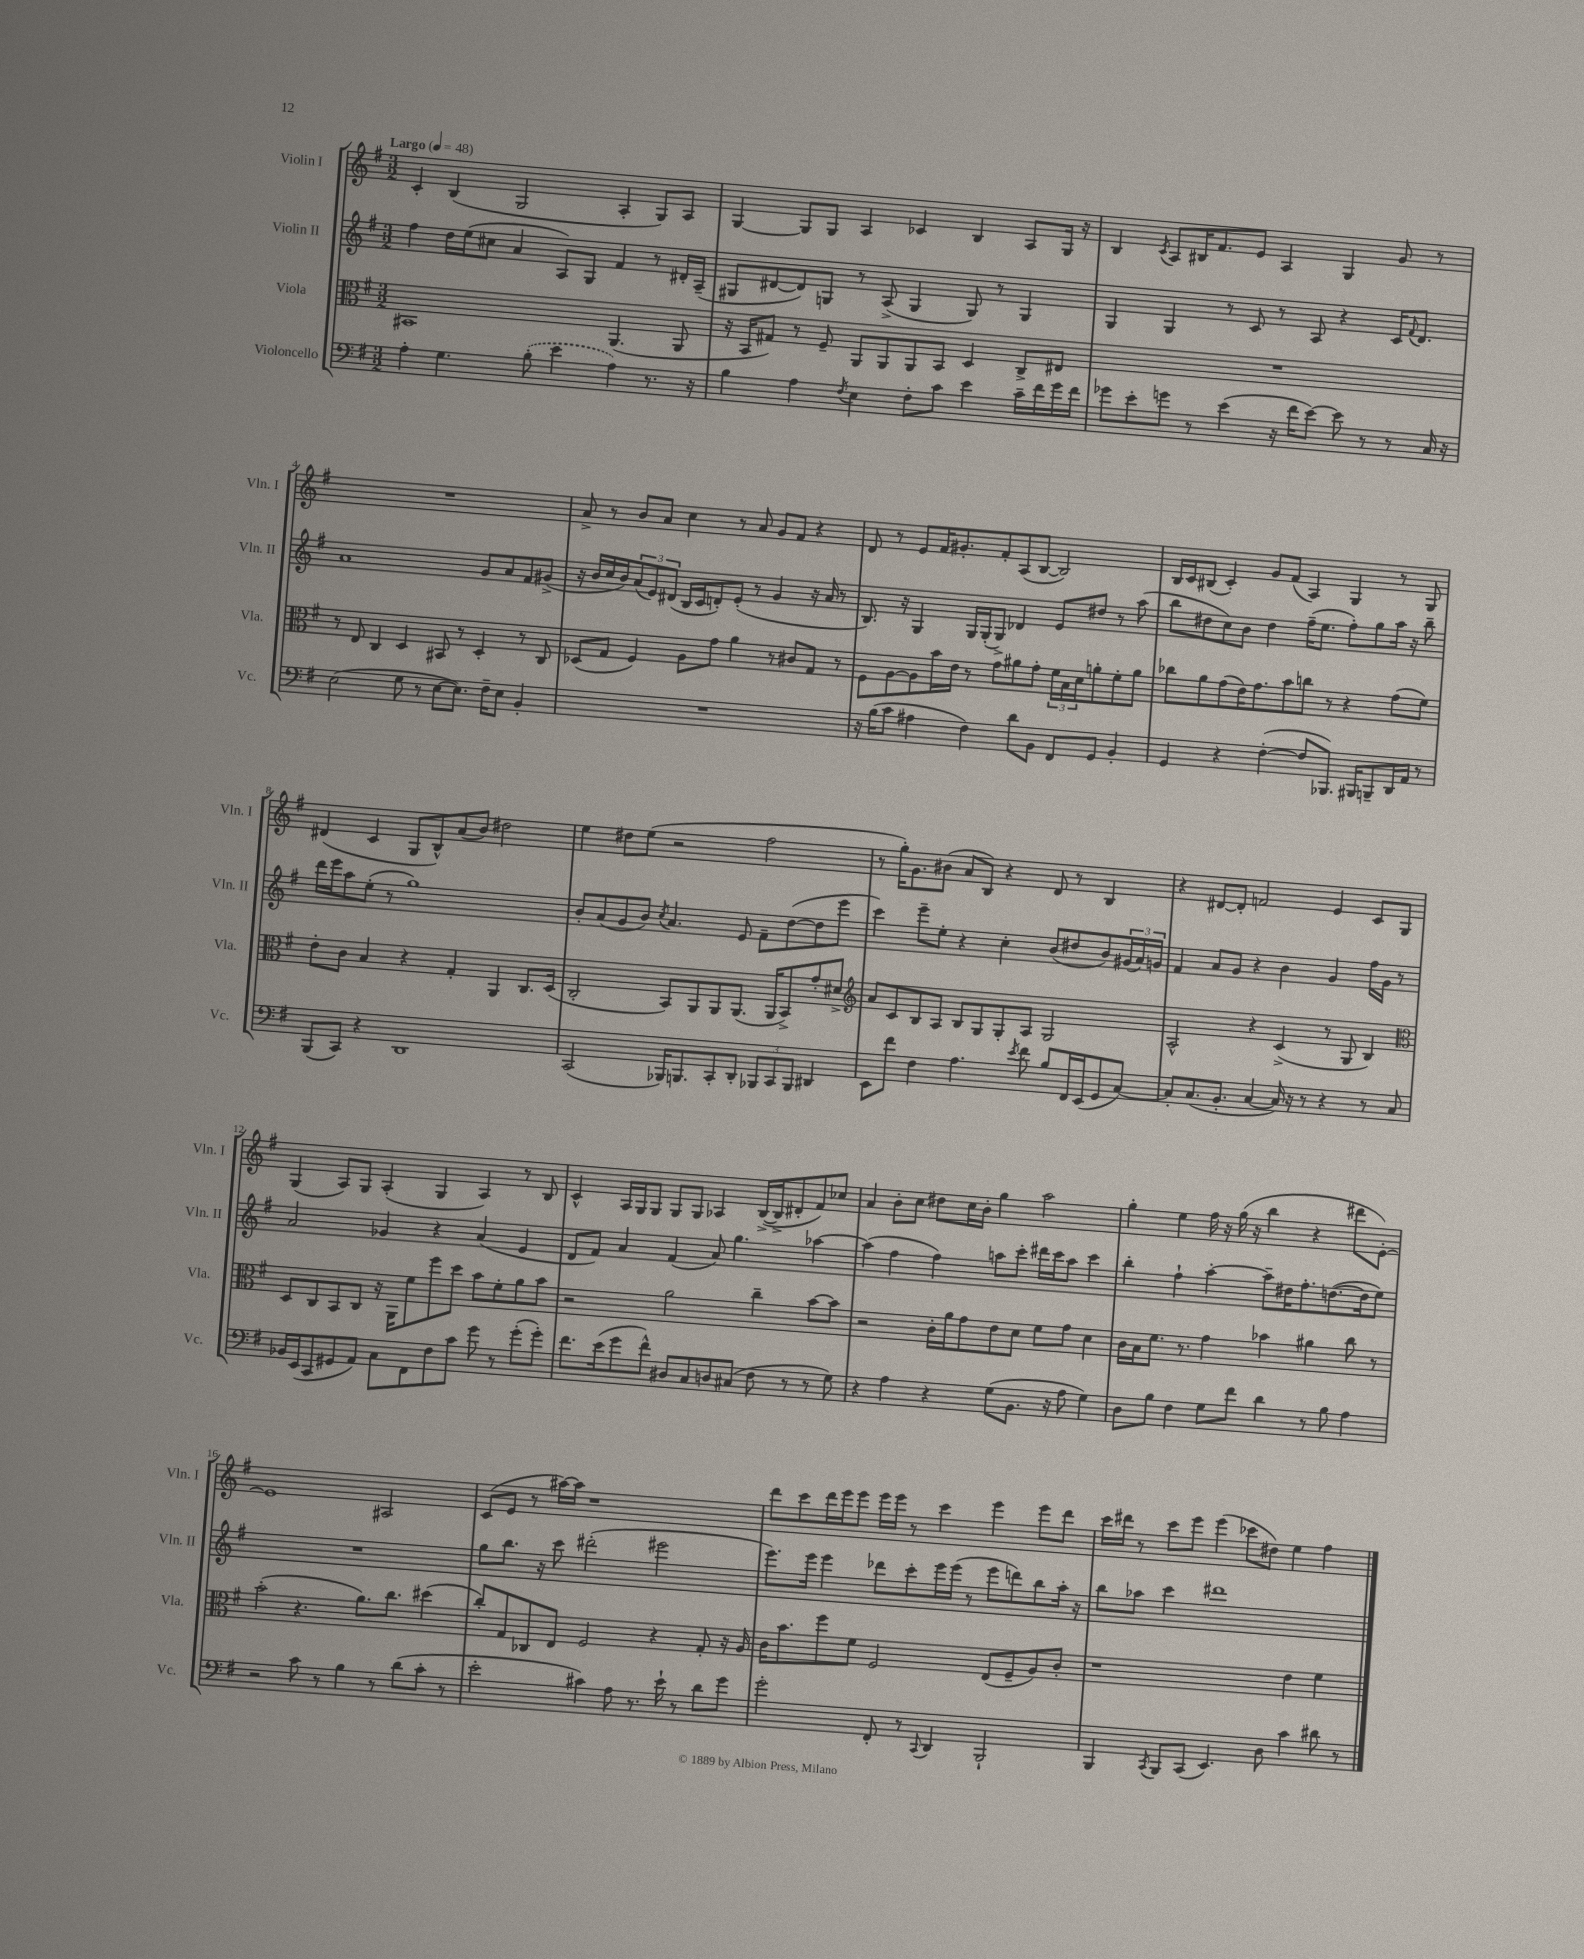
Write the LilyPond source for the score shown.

<<
\new StaffGroup <<
\new Staff = "s0" \with { instrumentName = "Violin I" shortInstrumentName = "Vln. I" } {
    \clef treble \key g \major \numericTimeSignature \time 3/2 \tempo "Largo" 4 = 48
    c'4-. b4( g2 a4-. g8) a8 |
    g4~ g8 g8 a4 ces'4 b4 a8 g16 r16 |
    b4 \acciaccatura { c'8 } a8 bis16 fis'8. e'8 a4 g4 g'8 r8 |
    R1. |
    a'8-> r8 b'8 a'8 c''4 r8 a'8 g'8 fis'8 r4 |
    d'8 r8 e'8 fis'16 gis'8.-. fis'8-. a8( b8~ b2) |
    b16 c'16 bis8( c'4-.) g'8 fis'8( a4) g4 r8 g8 |
    dis'4( c'4 g8 b8-^) a'8( b'8) dis''2 |
    e''4 dis''8 e''8( r2 fis''2 |
    r8 g''16-.) g'8. bis'8( a'8 b8) r4 d'8 r8 b4 |
    r4 dis'8~ dis'8-. f'2 e'4 c'8 g8 |
    g4( a8) g8 a4-.( g4 a4) r8 b8 |
    c'4-^ a16 g16 g8 g8 g8 aes4 b16~->( b16-> dis'8-. fis'8) ces''8 |
    a'4 b'8-. c''8 dis''8 c''16 b'16-. g''4 a''2 |
    g''4-. e''4 fis''16 r16 g''16( r16 b''4 r4 dis'''8 e'8~-.) |
    e'1 ais2 |
    c'8( e'8 r8 ais''16~) ais''16 r1 |
    d'''8 c'''8 d'''16 e'''16 e'''8 e'''16 e'''16 r8 c'''4 e'''4 e'''8 d'''8 |
    c'''16 dis'''16 r8 c'''8 e'''8 e'''4( ces'''8 dis''8) e''4 fis''4 \bar "|." |
}
\new Staff = "s1" \with { instrumentName = "Violin II" shortInstrumentName = "Vln. II" } {
    \clef treble \key g \major \numericTimeSignature \time 3/2
    fis''4 d''16 e''16( cis''8 a'4 a8) g8 fis'4 r8 dis'16-. a16--( |
    gis8 dis'8~ dis'8) g8 r8 a8->( g4 g8) r8 g4 |
    g4 g4 r8 c'8 r8 a8 r4 c'16 \appoggiatura { fis'8 } d'8. |
    a'1 g'8 a'8 fis'8 gis'8->( |
    r16 b'16 c''16 b'16) \tuplet 3/2 { a'8( e'8) dis'8( } b16 c'16 d'8-.) e'8-.( r8 g'4 r16 a'16 r8 |
    b8.) r16 g4 g16 g16-.( g8->) des'4 e'8 dis''8 r8 a''8( |
    b''8 dis''8 c''8) b'8 dis''4 fis''16--( e''8. fis''8-.) g''8 a''16 r16 b''8-- |
    d'''16 e'''16 a''8 e''8-.( r8 g''1) |
    b'8-. a'8( g'8 b'8) \acciaccatura { c''8 } a'4. e'8 fis'8-- d''8~( d''8 e'''8 |
    c'''4) e'''8-- e''8-. r4 c''4-. b'8( dis''8 b'8) \tuplet 3/2 { gis'16( a'16) g'16 } |
    fis'4 a'8 g'8 r4 b'4 g'4 fis''16 g'16 r8 |
    a'2 ges'4 r4 a'4( e'4 |
    d'8 fis'8) a'4 fis'4( a'8) g''4. aes''4~ |
    aes''4( fis''4 fis''4) a''8 c'''8-. dis'''16 c'''16 a''8 c'''4 |
    b''4-. fis''4-! a''4~-. a''8-- dis''16 fis''8.-. d''8.~( d''16 e''8) |
    R1. |
    g''8 b''8. r16 c'''8 dis'''2-.( eis'''2 |
    e'''8.) e'''16 e'''4 des'''8 c'''8-. e'''16 e'''16( r8 e'''8 d'''8) b''8 a''16-. r16 |
    b''8 aes''8 c'''4 dis'''1 \bar "|." |
}
\new Staff = "s2" \with { instrumentName = "Viola" shortInstrumentName = "Vla." } {
    \clef alto \key g \major \numericTimeSignature \time 3/2
    bis,1 a,4.( a,8 |
    r16 b,16 gis8) r8 fis8-- a,8 a,8 a,8 b,8 d4 c8-> eis8 |
    R1. |
    r8 e8 c4 d4 bis,8 r8 d4-. r8 c8 |
    des8( g8 fis4) a8 g'8 a'4 r8 cis'8 g8 r8 |
    fis8 a8~ a8 b'16 e'16 r8 g'8 ais'8 g'8-. \tuplet 3/2 { fis'16 b16 d'16 } a'8-. fis'8-. a'8 |
    ces''8 a'8 g'8( e'16) g'8. b'8 c''8 r8 r4 g'8( fis'8) |
    e'8-. c'8 b4 r4 g4-. a,4 c8. d16( |
    c2-. b,8) a,8 a,8 a,8.( a,16 b,8->) g'8-. dis'8-> |
    \clef treble a'8 c'8 b8 a8 b8 g8 g8-. a8 g2 |
    a2-^ r4 c'4->( r8 g8 b4) |
    \clef alto d8 c8 b,8 c8 r16 a,16 fis'8 fis''8 d''8 b'8 fis'8-. a'8 b'8 |
    r2 a'2 c''4-- b'8~ b'8 |
    r2 c'16-. a'16 g'8 e'8 d'8 fis'8 g'8 d'4 |
    c'16 b16 fis'8. r8. g'4 bes'4 ais'4 c''8 r8 |
    b'2-.( r4. a'8.) c''8. dis''4( |
    c''8-.) g8 ces8 e8 fis2 r4 g8-. r16 a16 |
    c'16 b'8. fis''8 fis'8 fis2 e8( fis8-- a8) c'8-. |
    r1 e'4 fis'4 \bar "|." |
}
\new Staff = "s3" \with { instrumentName = "Violoncello" shortInstrumentName = "Vc." } {
    \clef bass \key g \major \numericTimeSignature \time 3/2
    a4-. g4. \once \slurDashed b8-.( e'4 a4) r8. r16 |
    b4 a4 \acciaccatura { fis8 } e4 fis8-. c'8 e'4 c'16-- fis'16 g'16 fis'16 |
    ges'8 e'8-. g'8 r8 e'4( r16 fis'16 e'8~) e'8 r8 r8 c16 r16 |
    e2( g8 r8 e8~ e8.) fis16-- e8 b,4-. |
    R1. |
    r16 b16( c'8 ais4 fis4) d'8 b,8 fis,8 g,8 b,4-. |
    g,4 r4 fis4~-.( fis8 bes,,8.) bis,,16 b,,8-- d,16 a,16 r8 |
    b,,8( c,8) r4 d,1 |
    c,2( bes,,16) b,,8. c,8-. d,8-. \tuplet 3/2 { bes,,8 c,8 bes,,8 } dis,4 |
    e,8 fis'8 fis4 a4. \acciaccatura { e'8 } fis'8 b8 fis,16 e,16( g,8 c8~) |
    c8-. c8.( b,8.-. c4~ c16) r16 r8 r4 r8 c8 |
    bes,16 e,16( c,8 gis,8 a,8) c8 fis,8 fis8 c'8 g'8 r8 g'8-.( g'8-.) |
    fis'8. e'16( g'8 fis'8-^) dis8 c8 d8 cis8( fis8 r8 r8 g8) |
    r4 a4 r4 g8( b,8. r16 a8 g4) |
    d8 b8 fis4 g8 fis'8 d'4 r8 b8 a4 |
    r2 c'8 r8 b4 r8 d'8( c'8-. r8 |
    e'2-. cis'4) a8 r8. e'16-! r8 d'8 g'8 |
    g'2-. fis,8-. r8 \appoggiatura { c,8 } d,4 b,,2-! |
    b,,4 \acciaccatura { c,8 } b,,8 c,8( e,4.) d8 c'4 dis'8 r8 \bar "|." |
}
>>
>>
